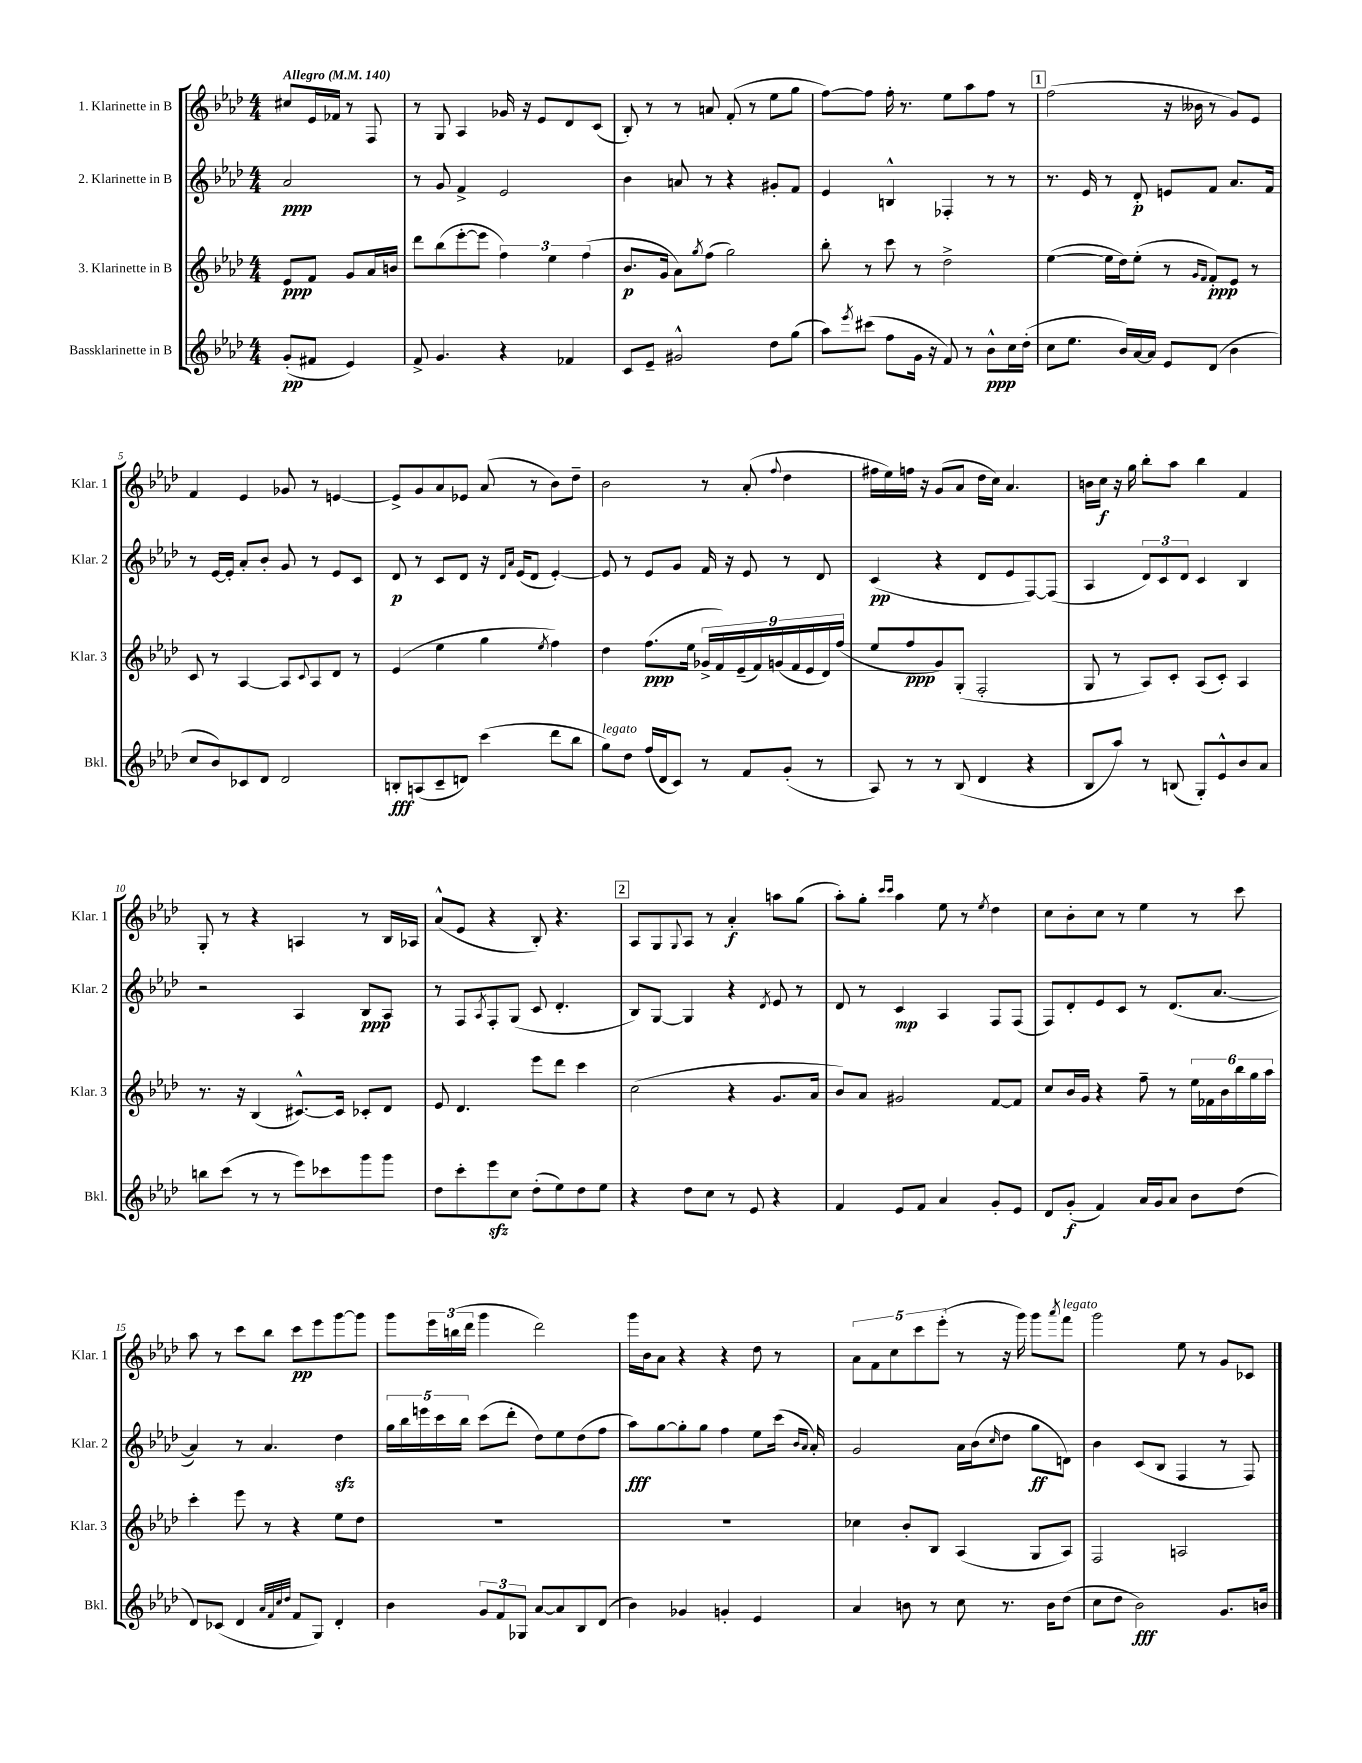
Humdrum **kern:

**kern	**kern	**kern	**kern
*staff4	*staff3	*staff2	*staff1
*clefG2	*clefG2	*clefG2	*clefG2
*k[b-e-a-d-]	*k[b-e-a-d-]	*k[b-e-a-d-]	*k[b-e-a-d-]
*M4/4	*M4/4	*M4/4	*M4/4
*MM140	*MM140	*MM140	*MM140
(8g'	8e-	2a-	8cc#
8f#	8f	.	16e-
.	.	.	16f-
4e-)	8g	.	8r
.	16a-	.	8F
.	16b	.	.
=	=	=	=
8f^	8ddd-	8r	8r
4.g	(8bb-	8g	8G
.	[8eee-'	4f^	4A-
.	8eee-]	.	.
4r	6ff)	2e-	16g-
.	.	.	16r
.	.	.	8e-
.	6ee-	.	.
4f-	.	.	8d-
.	(6ff	.	.
.	.	.	(8c
=	=	=	=
8c	8.b-	4b-	8B-')
8e-~	.	.	8r
.	16g	.	.
2g#^^	8a-)	8a	8r
.	8qgg	.	.
.	(8ff	8r	8a
.	2gg)	4r	(8f'
.	.	.	8r
8dd-	.	8g#'	8ee-
(8gg	.	8f	8gg
=	=	=	=
8aa-)	8bb-'	4e-	[8ff)
8qeee-	.	.	.
(8ccc#	8r	.	8ff]
8ff	8ccc	4B^^	16ff'
.	.	.	8.r
16g	8r	.	.
16r	.	.	.
8f)	2dd-^	4F-'	8ee-
8r	.	.	8aa-
8b-^^	.	8r	8ff
16cc	.	8r	8r
(16dd-'	.	.	.
=	=	=	=
8cc	([4ee-	8.r	(2ff
8.ee-	.	.	.
.	.	16e-	.
.	16ee-]	8r	.
16b-)	16dd-)	.	.
[16a-	(8ee-'	8d-'	.
16a-]	.	.	.
8e-	8r	8e	16r
.	.	.	16b--
.	16qqg	.	.
.	16qqf	.	.
(8d-	8f')	8f	8r
4b-	8e-	8.a-	8g)
.	8r	.	8e-
.	.	16f	.
=	=	=	=
8cc	8c	8r	4f
8b-)	8r	[16e-	.
.	.	16e-']	.
8c-	[4A-	8a-'	4e-
8d-	.	8b-'	.
2d-	8A-]	8g	8g-
.	8qqc	.	.
.	8A-	8r	8r
.	8d-	8e-	[4e
.	8r	8c	.
=	=	=	=
8B'	(4e-	8d-	8e^]
(8A	.	8r	8g
8c~	4ee-	8c	8a-
8d)	.	8d-	8e-
(4ccc	4gg	16r	(8a-
.	.	16qqd-	.
.	.	16qqa-	.
.	.	(16e-	.
.	.	8d-	8r
.	8qee-	.	.
8ddd-	4ff)	[4e-')	8b-)
8bb-	.	.	8dd-~
=	=	=	=
8gg)	4dd-	8e-]	2b-
8dd-	.	8r	.
(16ff	(8.ff	8e-	.
16d-	.	.	.
8c)	.	8g	.
.	16ee-	.	.
8r	18g-^	16f	8r
.	18f)	.	.
.	.	16r	.
.	(18e-~	.	.
8f	.	8e-	(8a-'
.	18f)	.	.
.	(18g	.	.
.	.	.	8qqff
(8g'	.	8r	4dd-
.	18f	.	.
.	18e-	.	.
8r	.	8d-	.
.	18d-)	.	.
.	(18ff	.	.
=	=	=	=
8A-)	8ee-	(4c	16ff#
.	.	.	16ee-)
8r	8ff	.	16ff
.	.	.	16r
8r	8g)	4r	(8g
(8B-	(8G'	.	8a-
4d-	2F'	8d-	16dd-
.	.	.	16cc)
.	.	8e-	4.a-
4r	.	[8F)	.
.	.	(8F]	.
=	=	=	=
8B-	8G	4A-	16b
.	.	.	16cc
8aa-)	8r	.	16r
.	.	.	16gg
8r	8A-)	12d-)	8bb-'
.	.	12c	.
(8B	8c'	.	8aa-
.	.	12d-	.
8G')	(8A-	4c	4bb-
8e-^^	8c')	.	.
8b-	4A-	4B-	4f
8a-	.	.	.
=	=	=	=
8bb	8.r	2r	8G'
(8ccc	.	.	8r
.	16r	.	.
8r	(4B-	.	4r
8r	.	.	.
8eee-)	[8.c#^^)	4A-	4A
8ccc-	.	.	.
.	16c#]	.	.
8ggg	8c-'	8B-	8r
8ggg	8d-	8A-	16B-
.	.	.	16A-
=	=	=	=
8dd-	8e-	8r	(8a-^^
8ccc'	4.d-	8F	8e-
.	.	8qA-	.
8eee-	.	8F'	4r
8cc	.	(8G	.
(8dd-'	8eee-	8c	8B-')
8ee-)	8ddd-	4.d-'	4.r
8dd-	4ccc	.	.
8ee-	.	.	.
=	=	=	=
4r	(2cc	8B-)	8A-
.	.	[8G	8G
.	.	.	8qqG
8dd-	.	4G]	8A-
8cc	.	.	8r
8r	4r	4r	4a-'
8e-	.	.	.
.	.	8qd-	.
4r	8.g	8e-	8aa
.	.	8r	(8gg
.	16a-	.	.
=	=	=	=
4f	8b-)	8d-	8aa-')
.	8a-	8r	8gg'
.	.	.	16qqccc
.	.	.	16qqccc
8e-	2g#	4c	4aa-
8f	.	.	.
4a-	.	4A-	8ee-
.	.	.	8r
.	.	.	8qee-
8g'	[8f	8F	4dd-
8e-	8f]	(8F	.
=	=	=	=
8d-	8cc	8F)	8cc
(8g'	16b-	8d-'	8b-'
.	16g	.	.
4f)	4r	8e-	8cc
.	.	8c	8r
16a-	8ff~	8r	4ee-
16g	.	.	.
8a-	8r	(8.d-	.
8b-	24ee-	.	8r
.	24f-	.	.
.	.	[8.a-	.
.	24b-	.	.
(8dd-	24bb-	.	8ccc
.	24gg	.	.
.	24aa-	.	.
=	=	=	=
8d-)	4ccc'	4a-])	8aa-
(8c-	.	.	8r
4d-	8eee-	8r	8ccc
.	8r	4.a-	8bb-
32qqa-	.	.	.
32qqf	.	.	.
32qqcc	.	.	.
32qqdd-	.	.	.
8f	4r	.	8ccc
8G)	.	.	8eee-
4d-'	8ee-	4dd-	[8ggg
.	8dd-	.	8ggg]
=	=	=	=
4b-	1r	20gg	8ggg
.	.	20bb-	.
.	.	20eee	.
.	.	.	24eee-
.	.	20ccc	.
.	.	.	(24bb
.	.	20bb-	.
.	.	.	24ddd-
12g	.	(8ccc	4ggg
12f	.	.	.
.	.	8ddd-'	.
12G-	.	.	.
[8a-	.	8dd-)	2ddd-)
8a-]	.	8ee-	.
8B-	.	(8dd-	.
(8d-	.	8ff	.
=	=	=	=
4b-)	1r	8aa-)	16ggg
.	.	.	16b-
.	.	[8gg	8a-
4g-	.	8gg']	4r
.	.	8gg	.
4g'	.	4ff	4r
4e-	.	8ee-	8dd-
.	.	(16ccc	8r
.	.	16qqb-	.
.	.	16qqa-	.
.	.	16a-')	.
=	=	=	=
4a-	4cc-	2g	10a-
.	.	.	10f
.	.	.	10cc
8b	8b-'	.	.
.	.	.	10ccc
8r	8B-	.	.
.	.	.	(10eee-'
8cc	(4A-	16a-	8r
.	.	(16b-	.
.	.	16qqcc	.
8.r	.	8dd-	16r
.	.	.	16ggg)
.	8G	8gg	8ggg
16b	.	.	.
.	.	.	8qaaa-
(8dd-	8A-)	8d)	8fff
=	=	=	=
8cc	2F	4b-	2ggg
8dd-	.	.	.
2b-)	.	(8c	.
.	.	8B-	.
.	2A	4F	8ee-
.	.	.	8r
8.g	.	8r	8g
.	.	8F)	8c-
16b	.	.	.
==	==	==	==
*-	*-	*-	*-
